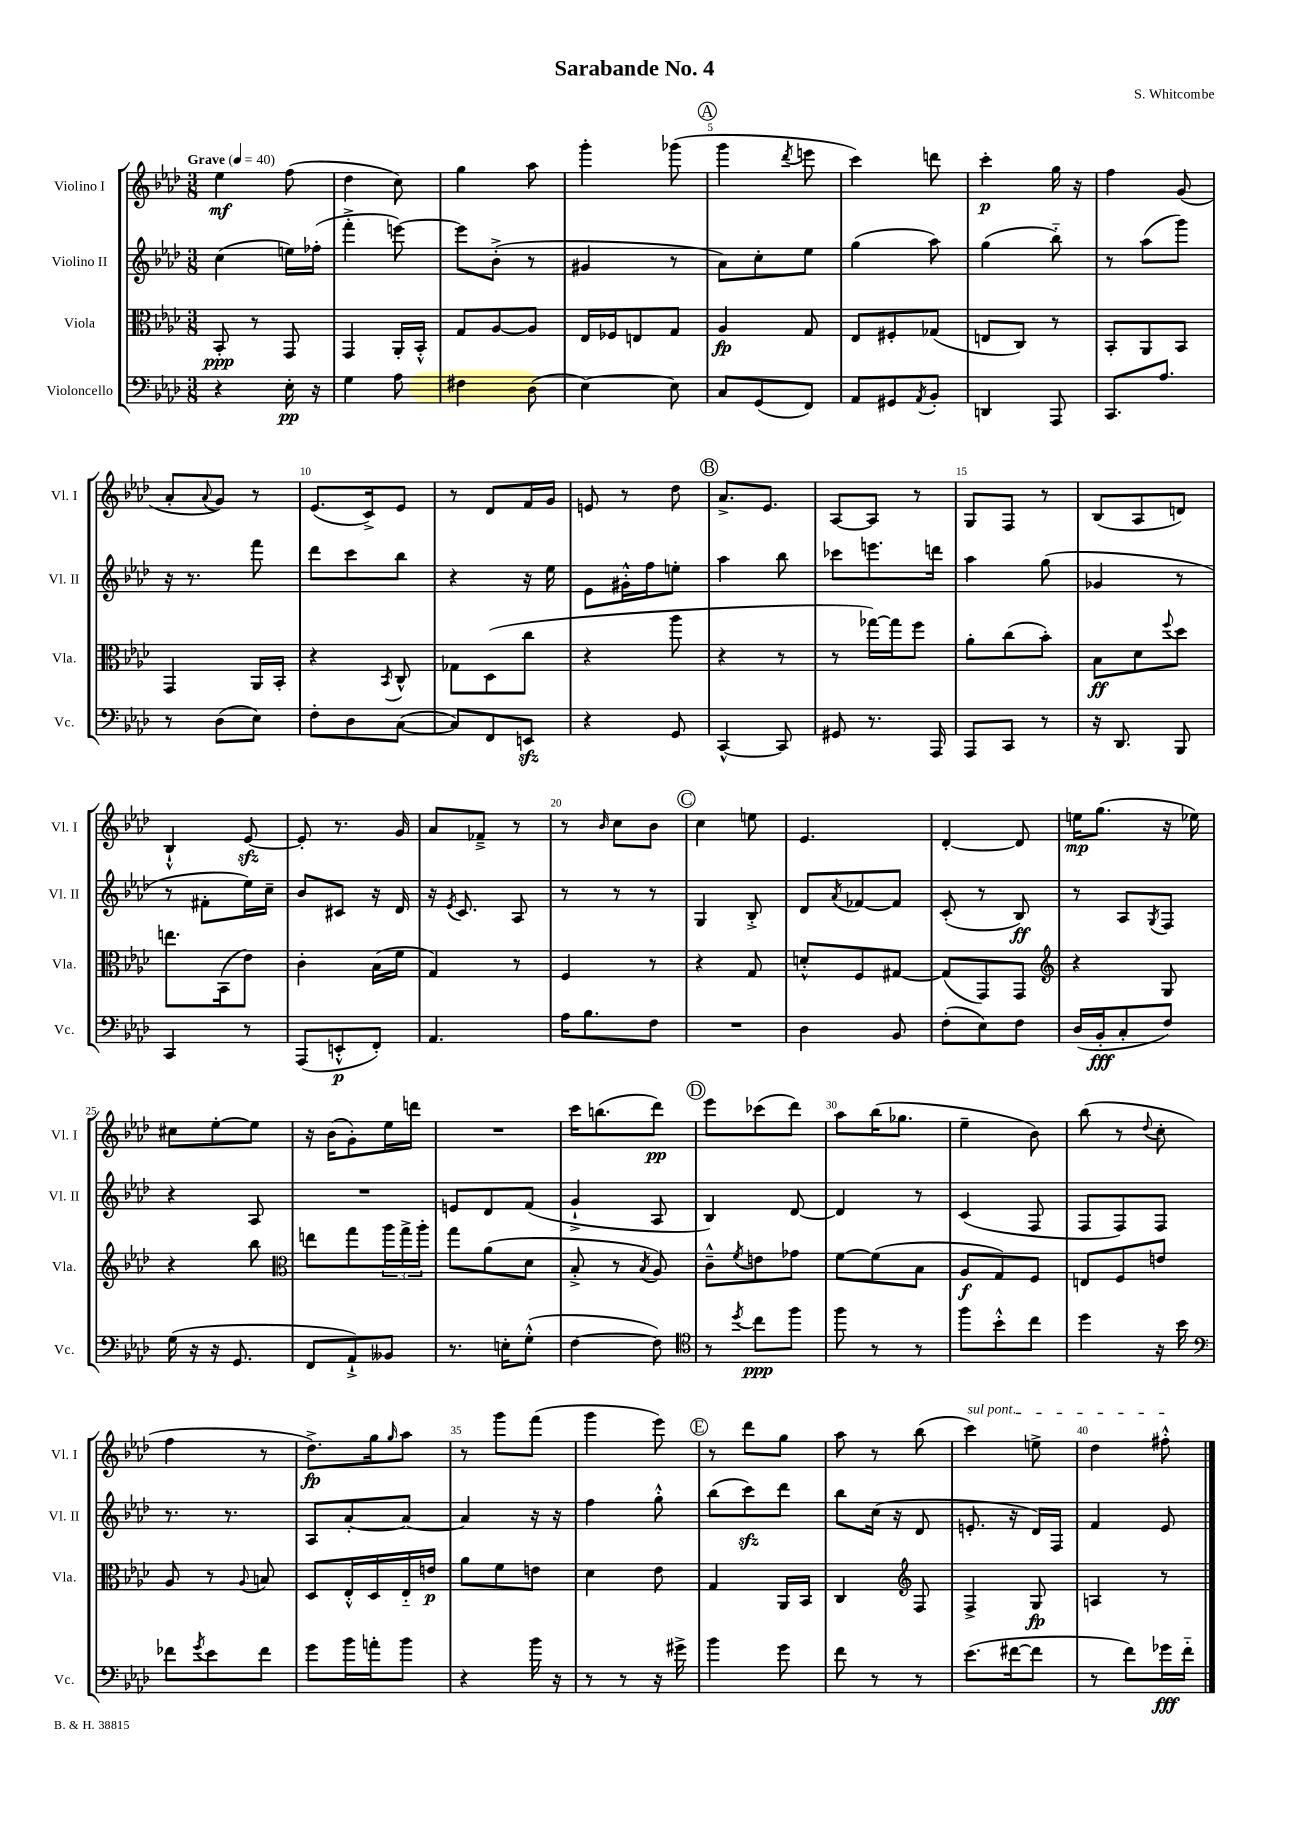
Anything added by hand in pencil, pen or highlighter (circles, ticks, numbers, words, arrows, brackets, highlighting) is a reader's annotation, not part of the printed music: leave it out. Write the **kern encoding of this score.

**kern	**dynam	**kern	**dynam	**kern	**dynam	**kern	**dynam
*part4	*part4	*part3	*part3	*part2	*part2	*part1	*part1
*staff4	*staff4	*staff3	*staff3	*staff2	*staff2	*staff1	*staff1
*I"Violoncello	*	*I"Viola	*	*I"Violino II	*	*I"Violino I	*
*I'Vc.	*	*I'Vla.	*	*I'Vl. II	*	*I'Vl. I	*
*clefF4	*	*clefC3	*	*clefG2	*	*clefG2	*
*k[b-e-a-d-]	*	*k[b-e-a-d-]	*	*k[b-e-a-d-]	*	*k[b-e-a-d-]	*
*M3/8	*	*M3/8	*	*M3/8	*	*M3/8	*
*MM40	*	*MM40	*	*MM40	*	*MM40	*
=1	=1	=1	=1	=1	=1	=1	=1
!	!	!	!	!	!	!LO:TX:a:B:t=Grave	!
4r	.	8BB-'/	ppp	(4cc\	.	4ee-\	mf
.	.	8r	.	.	.	.	.
16E-'\	pp	8GG/	.	16een\LL)	.	(8ff\	.
16r	.	.	.	(16ff-X'\JJ	.	.	.
=2	=2	=2	=2	=2	=2	=2	=2
4G\	.	4GG/	.	4fff'^\	.	4dd-\	.
8A-\	.	16AA-'/LL	.	[8eeen\)	.	8cc\)	.
.	.	16BB-'^^/JJ	.	.	.	.	.
=3	=3	=3	=3	=3	=3	=3	=3
4F#X\	.	8G/L	.	8eee\L]	.	4gg\	.
.	.	[8A-/	.	(8b-'^\J	.	.	.
(8D-\	.	8A-/J]	.	8r	.	8aa-\	.
=4	=4	=4	=4	=4	=4	=4	=4
[4E-\)	.	16E-/LL	.	4g#X/	.	4ggg'\	.
.	.	16F-X/J	.	.	.	.	.
.	.	8En/	.	.	.	.	.
8E-\]	.	8G/J	.	8r	.	(8ggg-X\	.
!!LO:REH:place=s1:t=A
=5	=5	=5	=5	=5	=5	=5	=5
8C/L	.	4A-/	fp	8a-\L)	.	4ggg\	.
(8GG/	.	.	.	8cc'\	.	.	.
.	.	.	.	.	.	8qddd-/	.
8FF/J)	.	8G/	.	8ee-\J	.	8eeen\	.
=6	=6	=6	=6	=6	=6	=6	=6
8AA-/L	.	8E-/L	.	(4gg\	.	4ccc\)	.
8GG#X/	.	8F#X'/	.	.	.	.	.
8qAA-/	.	.	.	.	.	.	.
8BB-'/J	.	(8G-X/J	.	8aa-\)	.	8dddn\	.
=7	=7	=7	=7	=7	=7	=7	=7
4DDn/	.	8En/L	.	(4gg\	.	4ccc'\	p
.	.	8C/J)	.	.	.	.	.
8AAA-/	.	8r	.	8bb-\)	.	16gg\	.
.	.	.	.	.	.	16r	.
=8	=8	=8	=8	=8	=8	=8	=8
8.CC/L	.	8BB-'/L	.	8r	.	4ff\	.
.	.	8AA-/	.	(8aa-\L	.	.	.
8.A-/J	.	.	.	.	.	.	.
.	.	8BB-/J	.	8ggg\J)	.	(8g/	.
!!LO:LB:g=z
=9	=9	=9	=9	=9	=9	=9	=9
8r	.	4GG/	.	16r	.	8a-'/L	.
.	.	.	.	8.r	.	.	.
.	.	.	.	.	.	8qqa-/	.
(8D-\L	.	.	.	.	.	8g/J)	.
8E-\J)	.	16AA-/LL	.	8fff\	.	8r	.
.	.	16BB-'/JJ	.	.	.	.	.
=10	=10	=10	=10	=10	=10	=10	=10
8F'\L	.	4r	.	8ddd-\L	.	(8.e-/L	.
8D-\	.	.	.	8ccc\	.	.	.
.	.	.	.	.	.	16c^/k)	.
.	.	8qBB-/	.	.	.	.	.
([8C\J	.	8C^^/	.	8bb-\J	.	8e-/J	.
=11	=11	=11	=11	=11	=11	=11	=11
8C/L])	.	8G-X\L	.	4r	.	8r	.
8FF/	.	(8D-\	.	.	.	8d-/L	.
8EEnzz/J	.	8cc\J	.	16r	.	16f/L	.
.	.	.	.	16ee-\	.	16g/JJ	.
=12	=12	=12	=12	=12	=12	=12	=12
4r	.	4r	.	8e-\L	.	8en/	.
.	.	.	.	16g#X'^^\L	.	8r	.
.	.	.	.	16ff\J	.	.	.
8GG/	.	8aa-\	.	8een'\J	.	8dd-\	.
!!LO:REH:place=s1:t=B
=13	=13	=13	=13	=13	=13	=13	=13
[4CC^^/	.	4r	.	4aa-\	.	8.a-^/L	.
.	.	.	.	.	.	8.e-/J	.
8CC/]	.	8r	.	8bb-\	.	.	.
=14	=14	=14	=14	=14	=14	=14	=14
8GG#X/	.	8r	.	8ccc-X\L	.	[8A-/L	.
8.r	.	[16gg-X\LL)	.	8.eeen\	.	8A-/J]	.
.	.	16gg-\J]	.	.	.	.	.
.	.	8ff\J	.	.	.	8r	.
16AAA-/	.	.	.	16dddn\Jk	.	.	.
=15	=15	=15	=15	=15	=15	=15	=15
8AAA-/L	.	8a-'\L	.	4aa-\	.	8G/L	.
8CC/J	.	(8cc\	.	.	.	8F/J	.
8r	.	8b-'\J)	.	(8gg\	.	8r	.
=16	=16	=16	=16	=16	=16	=16	=16
16r	.	8B-\L	ff	4g-X/	.	(8B-/L	.
8.DD-/	.	.	.	.	.	.	.
.	.	8d-\	.	.	.	8A-/	.
.	.	8qqff/	.	.	.	.	.
8BBB-/	.	8dd-\J	.	8r	.	8dn/J)	.
!!LO:LB:g=z
=17	=17	=17	=17	=17	=17	=17	=17
4CC/	.	8.een\L	.	8r	.	4B-`^^/	.
.	.	.	.	8f#X'\L	.	.	.
.	.	(16BB-\k	.	.	.	.	.
8r	.	8e-\J)	.	16ee-\L)	.	[8e-zz/	.
.	.	.	.	16cc~\JJ	.	.	.
=18	=18	=18	=18	=18	=18	=18	=18
(8AAA-/L	.	4c'\	.	8b-/L	.	8e-'/]	.
8EEn'^^/	p	.	.	8c#X/J	.	8.r	.
8FF'/J)	.	(16B-\LL	.	16r	.	.	.
.	.	16f\JJ	.	16d-/	.	16g/	.
=19	=19	=19	=19	=19	=19	=19	=19
4.AA-/	.	4G/)	.	16r	.	8a-/L	.
.	.	.	.	8qe-/	.	.	.
.	.	.	.	8.c/	.	.	.
.	.	.	.	.	.	8f-X~^/J	.
.	.	8r	.	8A-/	.	8r	.
=20	=20	=20	=20	=20	=20	=20	=20
16A-\KL	.	4F/	.	8r	.	8r	.
8.B-\	.	.	.	.	.	.	.
.	.	.	.	.	.	16qqb-/	.
.	.	.	.	8r	.	8cc\L	.
8F\J	.	8r	.	8r	.	8b-\J	.
!!LO:REH:place=s1:t=C
=21	=21	=21	=21	=21	=21	=21	=21
4.r	.	4r	.	4G/	.	4cc\	.
.	.	8G/	.	8B-'^/	.	8een\	.
=22	=22	=22	=22	=22	=22	=22	=22
4D-\	.	8dn'^^/L	.	8d-/L	.	4.e-/	.
.	.	.	.	8qa-/	.	.	.
.	.	8F/	.	[8f-X/	.	.	.
8BB-/	.	[8G#X/J	.	8f-/J]	.	.	.
=23	=23	=23	=23	=23	=23	=23	=23
(8F'\L	.	(8G#/L]	.	(8c'/	.	[4d-'/	.
8E-\)	.	8GG/)	.	8r	.	.	.
8F\J	.	8GG/J	.	8B-/)	ff	8d-/]	.
=24	=24	=24	=24	=24	=24	=24	=24
*	*	*clefG2	*	*	*	*	*
(16D-/LL	.	4r	.	8r	.	16een\KL	mp
16BB-'/J	fff	.	.	.	.	(8.gg\J	.
8C'/	.	.	.	8A-/L	.	.	.
.	.	.	.	8qG/	.	.	.
8F/J)	.	8G/	.	8F/J	.	16r	.
.	.	.	.	.	.	16ee-X\)	.
!!LO:LB:g=z
=25	=25	=25	=25	=25	=25	=25	=25
(16G\	.	4r	.	4r	.	8cc#X\L	.
16r	.	.	.	.	.	.	.
16r	.	.	.	.	.	[8ee-'\	.
8.GG/	.	.	.	.	.	.	.
.	.	8bb-\	.	8A-/	.	8ee-\J]	.
=26	=26	=26	=26	=26	=26	=26	=26
*	*	*clefC3	*	*	*	*	*
8FF/L	.	8een\L	.	4.r	.	16r	.
.	.	.	.	.	.	(16b-\KL	.
8AA-`^/)	.	8gg\	.	.	.	8g'\)	.
8BB--X/J	.	24aa-\L	.	.	.	16ee-\L	.
.	.	24gg^\	.	.	.	.	.
.	.	.	.	.	.	16dddn\JJ	.
.	.	24aa-'\JJ	.	.	.	.	.
=27	=27	=27	=27	=27	=27	=27	=27
8.r	.	8gg\L	.	8en/L	.	4.r	.
.	.	(8a-\	.	8d-/	.	.	.
16En'\KL	.	.	.	.	.	.	.
(8G'^^\J	.	8d-\J	.	(8f/J	.	.	.
=28	=28	=28	=28	=28	=28	=28	=28
[4F\	.	8B-'^/	.	4g`^/	.	16ccc\KL	.
.	.	.	.	.	.	(8.bbn\	.
.	.	8r	.	.	.	.	.
.	.	8qB-/	.	.	.	.	.
8F\])	.	8A-/)	.	8A-/	.	8ddd-\J)	pp
!!LO:REH:place=s1:t=D
=29	=29	=29	=29	=29	=29	=29	=29
*clefC4	*	*	*	*	*	*	*
8r	.	8c~^^\L	.	4B-/)	.	8eee-\L	.
8qdd-/	.	8qf/	.	.	.	.	.
8cc\L	ppp	8en\	.	.	.	(8ccc-X\	.
8ff\J	.	8g-X\J	.	[8d-/	.	8ddd-\J)	.
=30	=30	=30	=30	=30	=30	=30	=30
8ff\	.	[8f\L	.	4d-/]	.	8aa-\L	.
8r	.	(8f\]	.	.	.	(16bb-\K	.
.	.	.	.	.	.	8.gg-X\J	.
8r	.	8B-\J	.	8r	.	.	.
=31	=31	=31	=31	=31	=31	=31	=31
8ff\L	.	8A-/L	f	(4c/	.	4ee-~\	.
8b-'^^\	.	8G/)	.	.	.	.	.
8cc\J	.	8F/J	.	8F/	.	8b-\)	.
=32	=32	=32	=32	=32	=32	=32	=32
4dd-\	.	8En/L	.	8F/L	.	(8bb-\	.
.	.	8F/	.	8F/)	.	8r	.
.	.	.	.	.	.	8qqdd-/	.
16r	.	8en/J	.	8F/J	.	8cc'\	.
16b-\	.	.	.	.	.	.	.
!!LO:LB:g=z
=33	=33	=33	=33	=33	=33	=33	=33
*clefF4	*	*	*	*	*	*	*
8f-X\L	.	8A-/	.	8.r	.	4ff\	.
8qg/	.	.	.	.	.	.	.
8e-\	.	8r	.	.	.	.	.
.	.	.	.	8.r	.	.	.
.	.	8qqA-/	.	.	.	.	.
8f-\J	.	8Bn/	.	.	.	8r	.
=34	=34	=34	=34	=34	=34	=34	=34
8g\L	.	8D-/L	.	8A-/L	.	8.dd-^\L)	fp
16b-\L	.	16E-'^^/L	.	[8a-'/	.	.	.
16an'\J	.	16D-/	.	.	.	16gg\k	.
.	.	.	.	.	.	16qqgg/	.
8b-\J	.	16E-/	.	8a-/J_	.	8aa-\J	.
.	.	16en/JJ	p	.	.	.	.
=35	=35	=35	=35	=35	=35	=35	=35
4r	.	8a-\L	.	4a-/]	.	8r	.
.	.	8f\	.	.	.	8ggg\L	.
16b-\	.	8en\J	.	16r	.	(8fff\J	.
16r	.	.	.	16r	.	.	.
=36	=36	=36	=36	=36	=36	=36	=36
8r	.	4d-\	.	4ff\	.	4ggg\	.
8r	.	.	.	.	.	.	.
16r	.	8e-\	.	8gg'^^\	.	8eee-\)	.
16g#X^\	.	.	.	.	.	.	.
!!LO:REH:place=s1:t=E
=37	=37	=37	=37	=37	=37	=37	=37
4b-\	.	4G/	.	(8bb-\L	.	8r	.
.	.	.	.	8ccczz\)	.	8ddd-\L	.
8g\	.	16AA-/LL	.	8ddd-\J	.	8gg\J	.
.	.	16BB-/JJ	.	.	.	.	.
=38	=38	=38	=38	=38	=38	=38	=38
8f\	.	4C/	.	8bb-\L	.	8aa-\	.
8r	.	.	.	(16cc\Jk	.	8r	.
.	.	.	.	16r	.	.	.
*	*	*clefG2	*	*	*	*	*
8r	.	8F/	.	8d-/	.	(8bb-\	.
=39	=39	=39	=39	=39	=39	=39	=39
!	!	!	!	!	!	!LO:TX:a:i:t=sul pont.	!
(8.e-\L	.	4F^/	.	8.en'/	.	4ccc\)	.
[16f#X\k	.	.	.	16r	.	.	.
8f#\J]	.	8G/	fp	16d-/LL)	.	8een^\	.
.	.	.	.	16F/JJ	.	.	.
=40	=40	=40	=40	=40	=40	=40	=40
8r	.	4An/	.	4f/	.	4dd-\	.
8f\L)	.	.	.	.	.	.	.
16g-X\L	fff	8r	.	8e-/	.	8ff#X'^^\	.
16f\JJ	.	.	.	.	.	.	.
==	==	==	==	==	==	==	==
*-	*-	*-	*-	*-	*-	*-	*-
